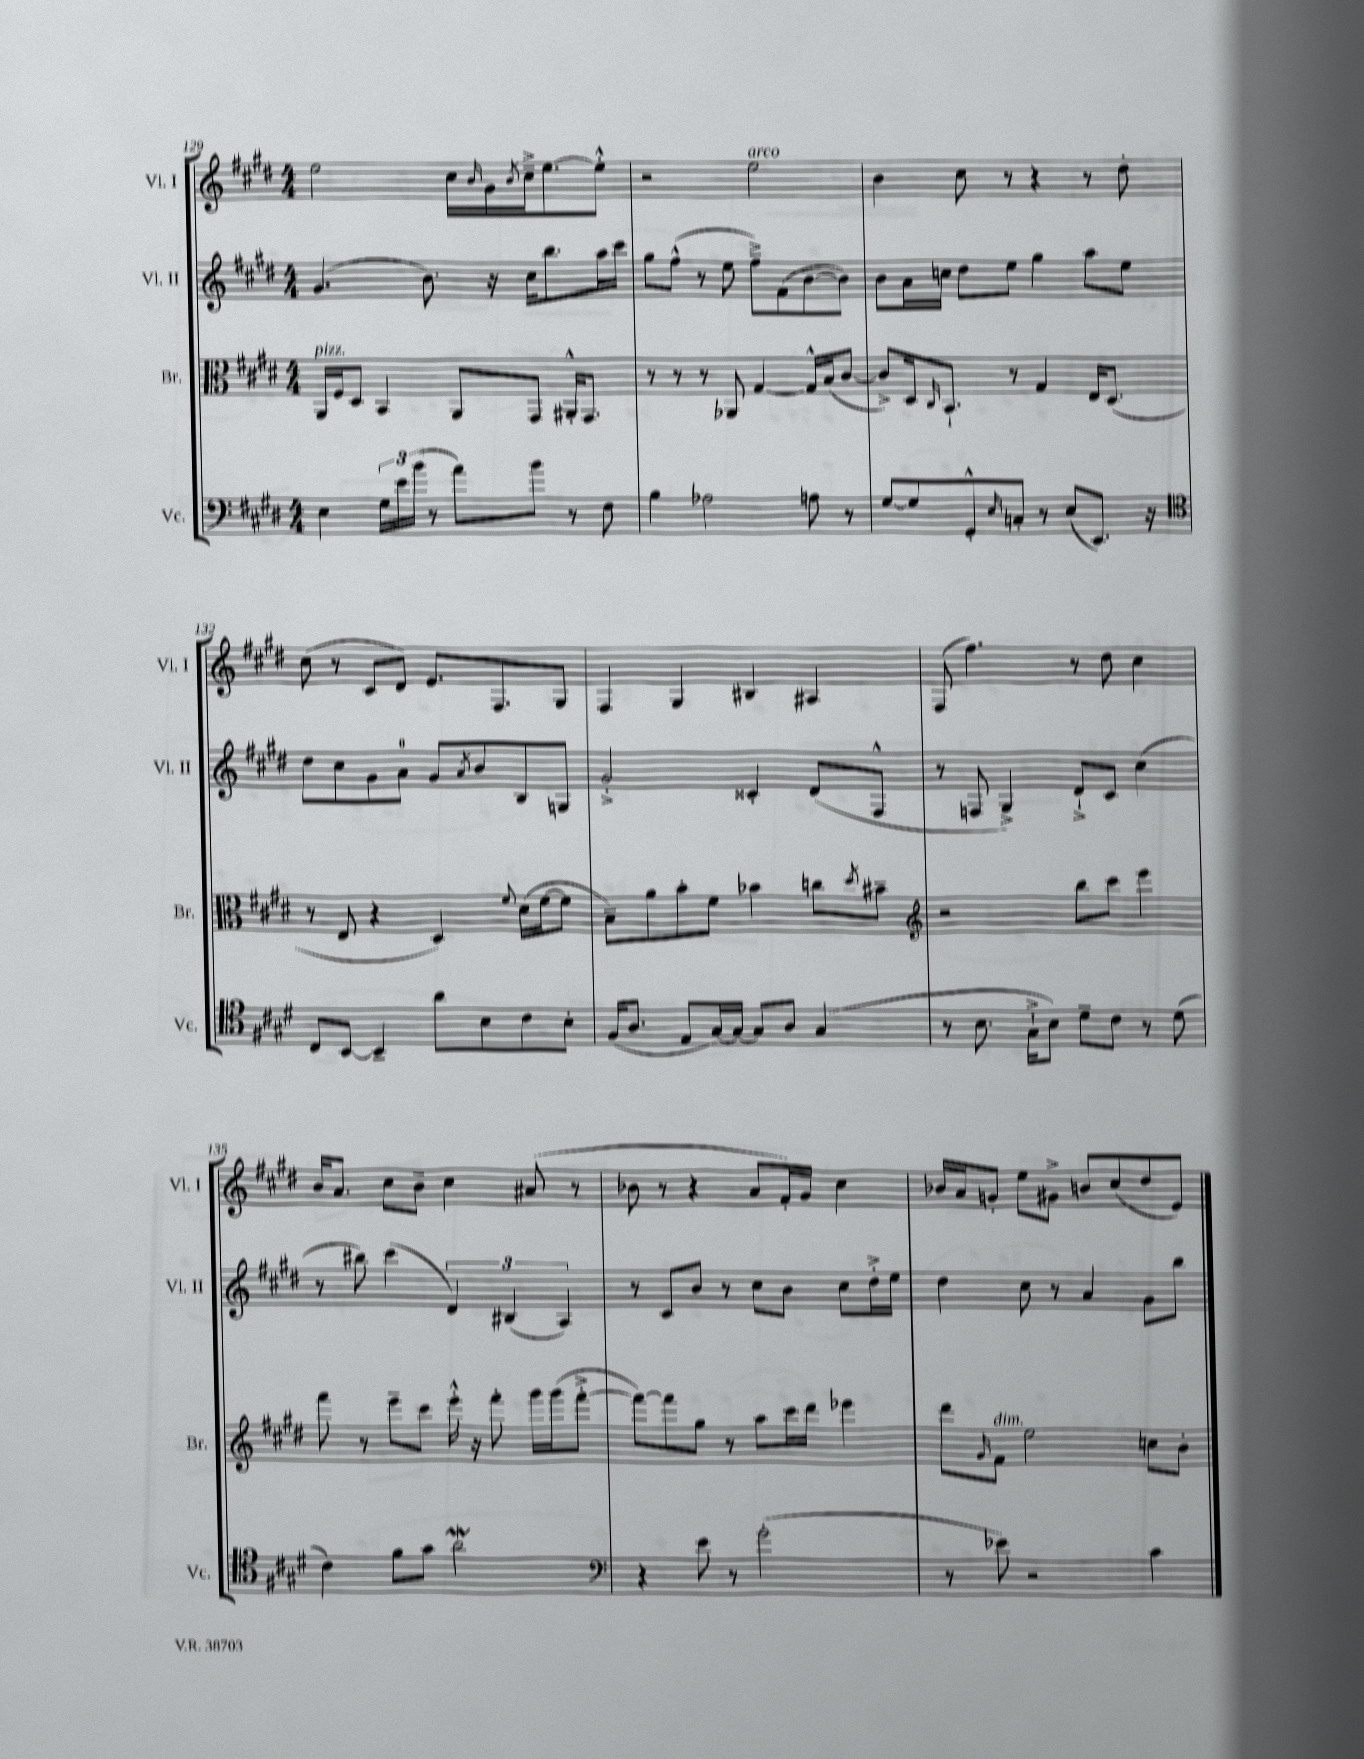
<<
\new StaffGroup <<
\new Staff = "s0" \with { instrumentName = "Vl. I" shortInstrumentName = "Vl. I" } {
    \clef treble \key e \major \numericTimeSignature \time 4/4
    e''2 cis''16 \grace { b'16 } gis'16 \acciaccatura { b'8 } cis''16---> e''8.~ e''8-.-^ |
    r2 e''2^\markup { \italic "arco" } |
    b'4 cis''8 r8 r4 r8 dis''8-. |
    cis''8( r8 cis'8 dis'8) e'8. fis8. gis8 |
    fis4 gis4 bis4 ais4 |
    fis8( fis''4.) r8 dis''8 cis''4 |
    b'16 a'8. cis''8 b'8-- cis''4 ais'8( r8 |
    bes'8 r8 r4 a'8 fis'16-.) gis'16 cis''4 |
    bes'16 a'16 g'8-. e''8 gis'8-> b'8 cis''8( dis''8 e'8) \bar "|." |
}
\new Staff = "s1" \with { instrumentName = "Vl. II" shortInstrumentName = "Vl. II" } {
    \clef treble \key e \major \numericTimeSignature \time 4/4
    gis'4.( b'8.) r16 cis''16 b''8. a''16 cis'''16 |
    gis''8 fis''8-^( r8 e''8 fis''8--->) fis'8( b'8~ b'8) |
    b'8 a'16 c''16 dis''8 e''8 gis''4 a''8 e''8 |
    dis''8 cis''8 gis'8 a'8-0 gis'8 \acciaccatura { a'8 } b'8 b8 g8 |
    gis'2-.-> cisis'4-. dis'8( fis8-^ |
    r8 f8 gis4->) dis'8-!-> cis'8 cis''4( |
    r8 bis''8) cis'''4( \tuplet 3/2 { dis'4) bis4( a4) } |
    r8 cis'8 b'8 r8 cis''8 b'8 cis''8 dis''16-.-> e''16 |
    dis''4 cis''8 r8 a'4 gis'8 b''8 \bar "|." |
}
\new Staff = "s2" \with { instrumentName = "Br." shortInstrumentName = "Br." } {
    \clef alto \key e \major \numericTimeSignature \time 4/4
    a,16^\markup { \italic "pizz." } fis16 dis8 b,4 a,8 gis,8 ais,16-.-^ gis,8. |
    r8 r8 r8 aes,8 gis4~ gis16-^ b16( cis'8~ |
    cis'8->) dis16 \grace { cis16 } b,8.-! r8 gis4 e16 dis8.( |
    r8 e8 r4 dis4) \appoggiatura { fis'8 } dis'16( fis'16~ fis'8 |
    b8--) a'8 b'8-. fis'8 bes'4 c''8 \acciaccatura { dis''8 } bis'8-- |
    \clef treble r2 b''8 cis'''8 e'''4 |
    fis'''8 r8 e'''8-- cis'''8 e'''16-.-^ r16 fis'''8-. gis'''16 gis'''16( fis'''8~-.-> |
    fis'''8~) fis'''8 gis''8 r8 a''8 cis'''16 dis'''16 ees'''4 |
    dis'''8 \grace { gis'16 } fis'8^\markup { \italic "dim." } e''2 c''8 b'8-. \bar "|." |
}
\new Staff = "s3" \with { instrumentName = "Vc." shortInstrumentName = "Vc." } {
    \clef bass \key e \major \numericTimeSignature \time 4/4
    e4 \tuplet 3/2 { gis16 e'16 b'16( } r8 a'8) b'8 r8 fis8 |
    b4 aes2 a8 r8 |
    gis8~ gis8 gis,8-.-^ \grace { e16 } c8-. r8 e8( e,8.) r16 |
    \clef tenor cis8 b,8~ b,4-- a'8 b8 cis'8 b8-. |
    fis16( a8. e8 gis16~) gis16~ gis8 a8 gis4( |
    r8 b8. gis16-!-> b8) dis'8-- cis'8 r8 dis'8( |
    cis'4) fis'8 gis'8 a'2\mordent |
    \clef bass r4 e'8 r8 gis'2-.( |
    r8 ees'8) r2 cis'4 \bar "|." |
}
>>
>>
\layout { \context { \Score currentBarNumber = #129 } }
